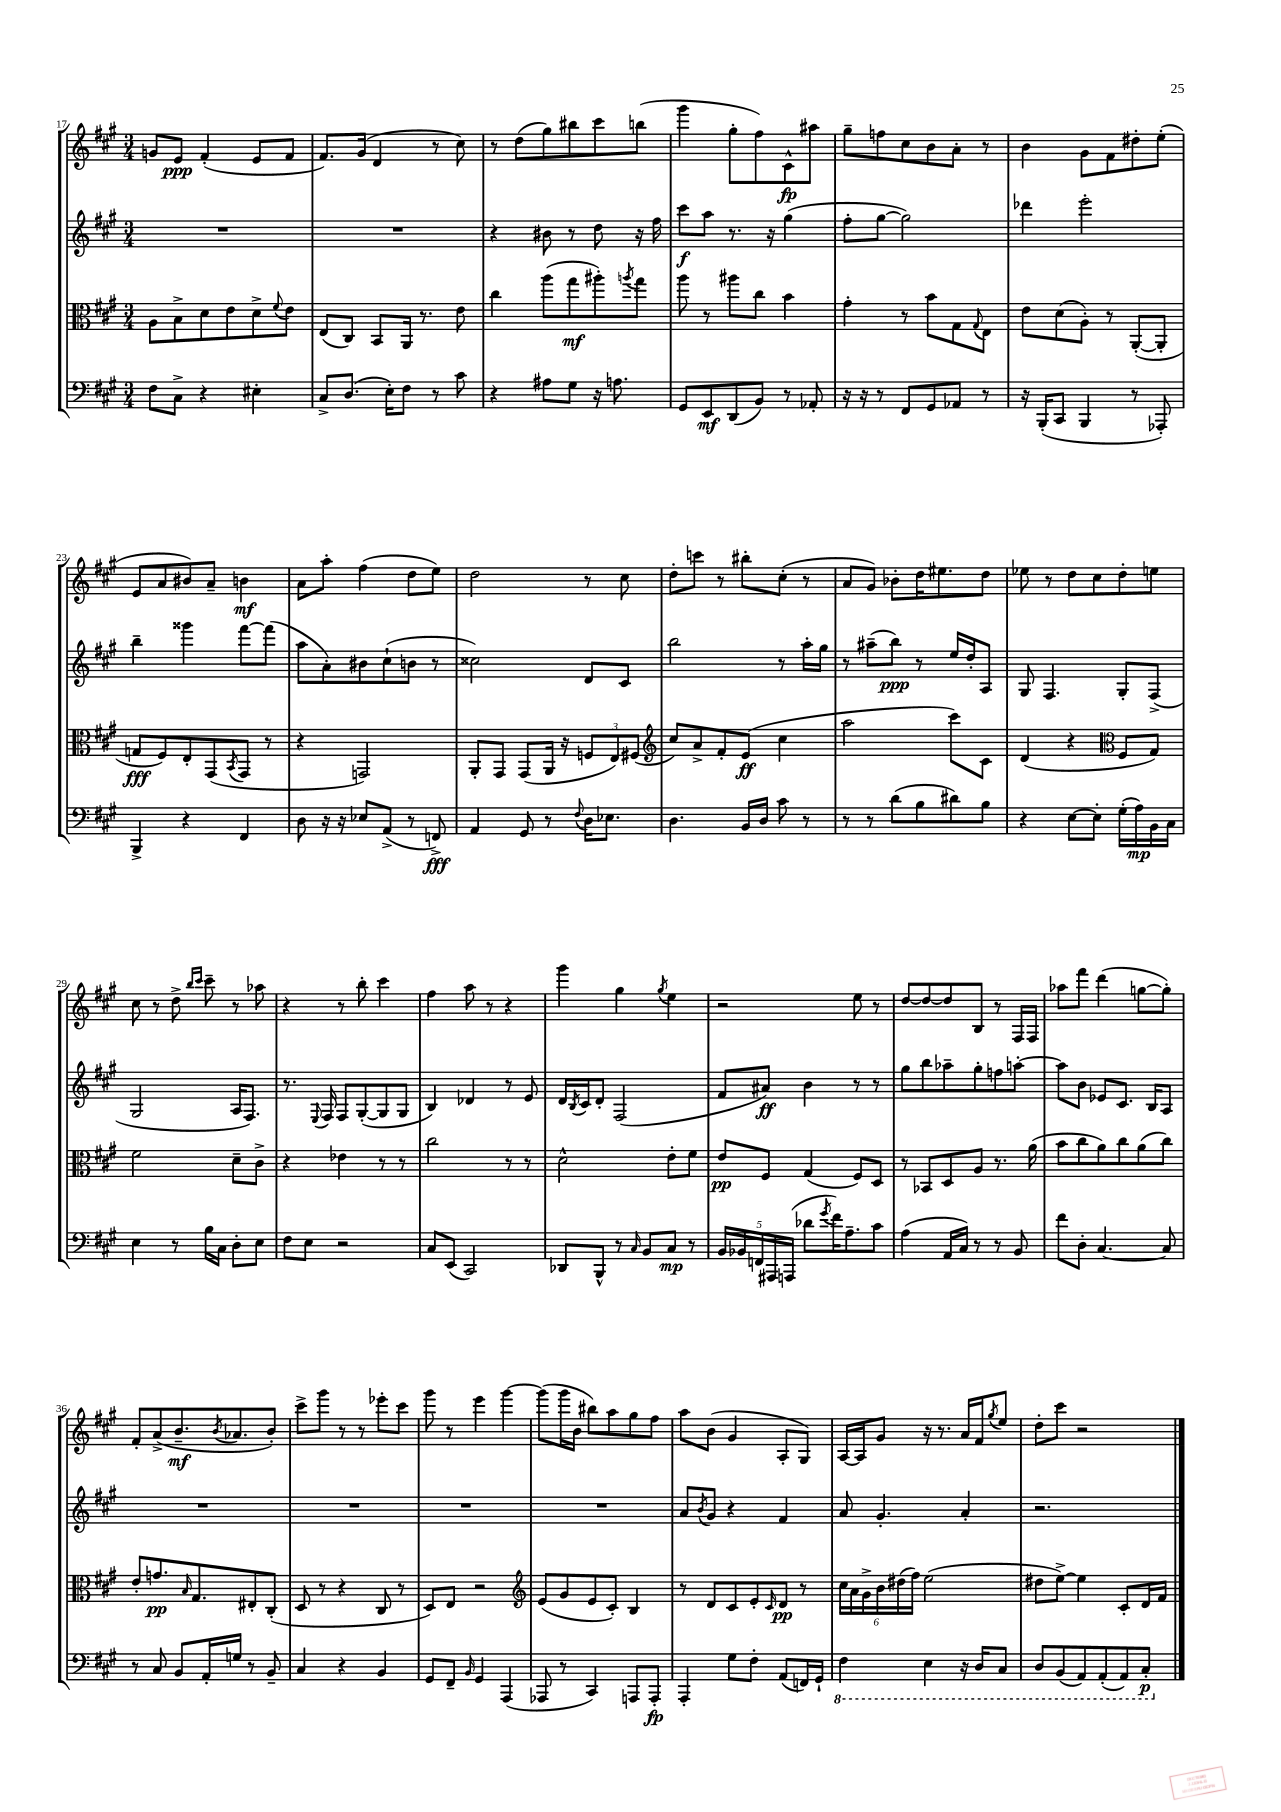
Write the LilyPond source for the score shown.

<<
\new StaffGroup <<
\new Staff = "s0" {
    \clef treble \key a \major \numericTimeSignature \time 3/4
    g'8 e'8\ppp fis'4-.( e'8 fis'8 |
    fis'8.) gis'16( d'4 r8 cis''8) |
    r8 d''8( gis''8) bis''8 cis'''8 b''8( |
    gis'''4 gis''8-. fis''8) cis'8-^\fp ais''8 |
    gis''8-- f''8 cis''8 b'8 a'8-. r8 |
    b'4 gis'8 fis'8 dis''8-. e''8-.( |
    e'8 a'8 bis'8) a'8-- b'4\mf |
    a'8 a''8-. fis''4( d''8 e''8) |
    d''2 r8 cis''8 |
    d''8-. c'''8 r8 bis''8-. cis''8-.( r8 |
    a'8 gis'8) bes'8-. d''16 eis''8. d''8 |
    ees''8 r8 d''8 cis''8 d''8-. e''8 |
    cis''8 r8 d''8-> \grace { b''16 cis'''16 } cis'''8-- r8 aes''8 |
    r4 r8 b''8-. cis'''4 |
    fis''4 a''8 r8 r4 |
    gis'''4 gis''4 \acciaccatura { gis''8 } e''4 |
    r2 e''8 r8 |
    d''8~ d''8~ d''8 b8 r8 fis16 fis16 |
    aes''8 fis'''8 d'''4( g''8~ g''8-.) |
    fis'8-. a'8->( b'8.--\mf \acciaccatura { b'8 } aes'8. b'8-.) |
    cis'''8-> gis'''8 r8 r8 ees'''8-. cis'''8 |
    gis'''8 r8 e'''4 gis'''4~ |
    gis'''8( gis'''16 b'16 bis''8) a''8 gis''8 fis''8 |
    a''8 b'8( gis'4 a8-. gis8) |
    a16~ a16 gis'8 r16 r8. a'16 fis'16 \acciaccatura { gis''8 } e''8 |
    d''8-. cis'''8 r2 \bar "|." |
}
\new Staff = "s1" {
    \clef treble \key a \major \numericTimeSignature \time 3/4
    R2. |
    R2. |
    r4 bis'8 r8 d''8 r16 fis''16 |
    cis'''8\f a''8 r8. r16 gis''4( |
    fis''8-. gis''8~ gis''2) |
    des'''4 e'''2-. |
    b''4-- gisis'''4 fis'''8~ fis'''8( |
    a''8 a'8-.) bis'8 cis''8-!( b'8 r8 |
    cisis''2) d'8 cis'8 |
    b''2 r8 a''16-. gis''16 |
    r8 ais''8--( b''8\ppp) r8 e''16 d''16-. a8 |
    gis8 fis4. gis8-. fis8->( |
    gis2 a16 fis8.) |
    r8. \appoggiatura { e8 } fis16 fis8 gis8~-.( gis8 gis8 |
    b4) des'4 r8 e'8 |
    d'16 \acciaccatura { b8 } cis'16 d'8-. fis2( |
    fis'8 ais'8\ff) b'4 r8 r8 |
    gis''8 b''8 aes''8-- gis''8-. f''8 a''8~-. |
    a''8 b'8 ees'8 cis'8. b16 a8 |
    R2. |
    R2. |
    R2. |
    R2. |
    a'8 \acciaccatura { b'8 } gis'8 r4 fis'4 |
    a'8 gis'4.-. a'4-. |
    r2. \bar "|." |
}
\new Staff = "s2" {
    \clef alto \key a \major \numericTimeSignature \time 3/4
    a8 b8-> d'8 e'8 d'8-> \appoggiatura { fis'8 } e'8 |
    e8( cis8) b,8 a,16 r8. e'8 |
    cis''4 a''8( gis''8\mf ais''8-.) \acciaccatura { a''8 } gis''8 |
    a''8 r8 ais''8 cis''8 b'4 |
    gis'4-. r8 b'8 gis8 \appoggiatura { gis8 } e8 |
    e'8 d'8( a8-.) r8 a,8~-.( a,8-. |
    g8\fff fis8) e8-. gis,8( \acciaccatura { b,8 } gis,8 r8 |
    r4 g,2) |
    a,8-. gis,8 gis,8( a,16 r16 \tuplet 3/2 { f8 e8) fis8( } |
    \clef treble cis''8) a'8-> fis'8-. e'8\ff( cis''4 |
    a''2 cis'''8) cis'8 |
    d'4( r4 \clef alto fis8 gis8) |
    fis'2 d'8-- cis'8-> |
    r4 ees'4 r8 r8 |
    cis''2 r8 r8 |
    d'2-^ e'8-. fis'8 |
    e'8\pp fis8 gis4( fis8) d8 |
    r8 bes,8 d8 a8 r8. a'16( |
    b'8 cis''8 a'8) cis''8 a'8( cis''8) |
    e'8-. g'8.\pp \grace { b16 } gis8. eis8-. cis8-.( |
    d8 r8 r4 cis8 r8 |
    d8) e8 r2 |
    \clef treble e'8( gis'8 e'8 cis'8-.) b4 |
    r8 d'8 cis'8 e'8-. \grace { cis'16 } d'8\pp r8 |
    \tuplet 6/4 { cis''16 a'16 gis'16-> b'16 dis''16( fis''16) } e''2( |
    dis''8 e''8~->) e''4 cis'8-. d'16 fis'16 \bar "|." |
}
\new Staff = "s3" {
    \clef bass \key a \major \numericTimeSignature \time 3/4
    fis8 cis8-> r4 eis4-. |
    cis8-> d8.( e16-.) fis8 r8 cis'8 |
    r4 ais8 gis8 r16 a8. |
    gis,8 e,8\mf d,8( b,8) r8 aes,8-. |
    r16 r16 r8 fis,8 gis,8 aes,8 r8 |
    r16 b,,16-.( cis,8 b,,4 r8 aes,,8-.) |
    b,,4-> r4 fis,4 |
    d8 r16 r16 ees8 a,8->( r8 f,8->\fff) |
    a,4 gis,8 r8 \appoggiatura { fis8 } d16 ees8. |
    d4. b,16 d16 cis'8 r8 |
    r8 r8 d'8( b8 dis'8) b8 |
    r4 e8~ e8-. gis16-.( a16\mp) b,16 cis16 |
    e4 r8 b16 cis16 d8-. e8 |
    fis8 e8 r2 |
    cis8 e,8( cis,2) |
    des,8 b,,8-^ r8 \grace { cis16 } b,8 cis8\mp r8 |
    \tuplet 5/4 { b,16 bes,16 f,16 ais,,16 a,,16( } des'8 \acciaccatura { gis'8 } fis'16) a8.-- cis'8 |
    a4( a,16 cis16) r8 r8 b,8 |
    fis'8 d8-. cis4.~ cis8 |
    r8 cis8 b,8 a,16-. g16 r8 b,8-- |
    cis4 r4 b,4 |
    gis,8 fis,8-- \grace { b,16 } gis,4 a,,4( |
    aes,,8 r8 cis,4) a,,8 a,,8-.\fp |
    a,,4-. gis8 fis8-. a,8( f,16) gis,16-! |
    \ottava #-1 fis,4 e,4 r16 d,16 cis,8 |
    d,8 b,,8( a,,8) a,,8-.( a,,8) cis,8-.\p \ottava #0 \bar "|." |
}
>>
>>
\layout { \context { \Score currentBarNumber = #17 } }
